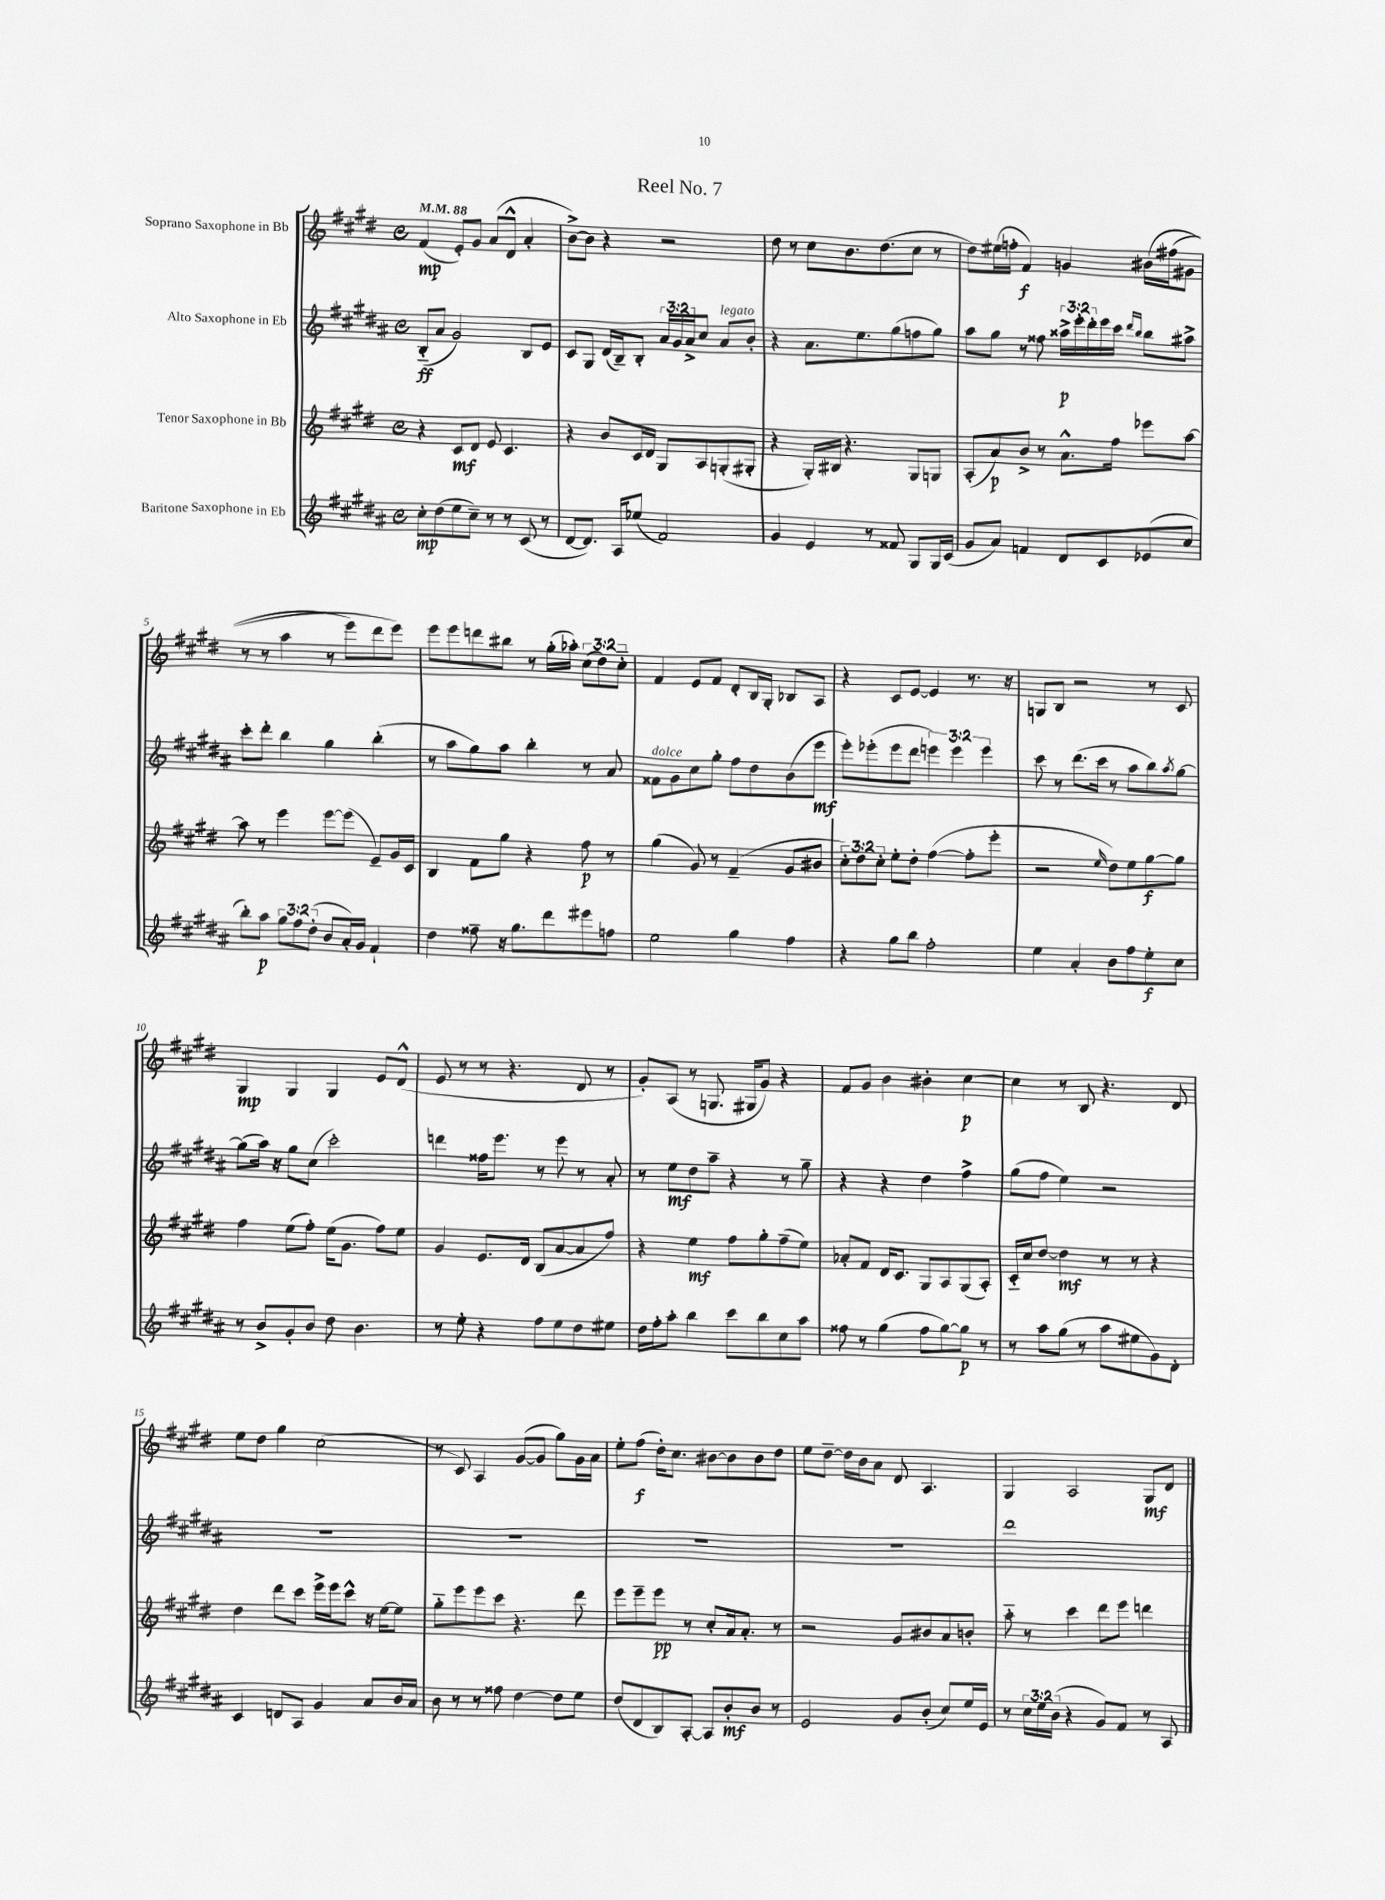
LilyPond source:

\header { title = "Reel No. 7" }
<<
\new StaffGroup <<
\new Staff = "s0" \with { instrumentName = "Soprano Saxophone in Bb" } {
    \clef treble \key e \major \defaultTimeSignature \time 4/4 \override Staff.TupletNumber.text = #tuplet-number::calc-fraction-text \tempo 4 = 88
    fis'4\mp( e'8-.) gis'8 a'8( dis'8-^ a'4-. |
    b'8~->) b'8 r4 r2 |
    dis''8 r8 cis''8 b'8. dis''8.( cis''8 r8 |
    dis''8) eis''16( f''16-. fis'4\f) g'4 bis'16\( fis''16( gis'8 |
    r8 r8 a''4 r8 e'''8) dis'''8 e'''8\) |
    e'''8 e'''8 d'''8 bis''8 r8 gis''16-.( aes''16-.) \tuplet 3/2 { cis''8( dis''8) cis''8-_ } |
    fis'4 e'8 fis'8 dis'8-. b16 gis16-. bes8 a8 |
    r4 cis'8 e'8~ e'4 r8. r16 |
    g8 b8 r2 r8 cis'8 |
    gis4\mp gis4 gis4 e'8 dis'8-^( |
    e'8 r8 r8 r4. dis'8 r8 |
    gis'8-.) a8( r8 g8. gis16 gis'8) r4 |
    fis'8 gis'8 b'4 bis'4-. cis''4~\p |
    cis''4 r8 b8 r4. dis'8 |
    e''8 dis''8 gis''4 cis''2( |
    r8 cis'8) a4 gis'8~( gis'8 gis''8) gis'16 a'16 |
    e''8-. fis''8\f( dis''16-.) cis''8. bis'8~ bis'8 bis'8 dis''8 |
    e''8 dis''8~-- dis''16 b'16 a'8 dis'8 a4. |
    gis4 a2 gis8\mf dis'8 \bar "|." |
}
\new Staff = "s1" \with { instrumentName = "Alto Saxophone in Eb" } {
    \clef treble \key b \major \defaultTimeSignature \time 4/4 \override Staff.TupletNumber.text = #tuplet-number::calc-fraction-text
    b8-_\ff( ais'8 gis'2) b8 e'8 |
    cis'8 gis8 dis'16( b16--) b8-. \tuplet 3/2 { ais'16 gis'16 ais'16-> } cis''8 ais'8^\markup { \italic "legato" } b'8-. |
    r4 ais'8. e''8. gis''8( f''8 gis''8) |
    ais''8 gis''8 r8 fisis''8 \tuplet 3/2 { aisis''16->\p e'''16-. dis'''16-. } e'''16 cis'''16 \grace { dis'''16 b''16 } b''8 ais''8-> |
    cis'''8-. dis'''8-. b''4 gis''4 b''4-.( |
    r8 ais''8 gis''8) ais''8 b''4-. r8 ais'8 |
    fisis'8^\markup { \italic "dolce" } gis'8 cis''8 gis''8-. fis''8 dis''8 b'8( e'''8\mf |
    e'''8-.) ees'''8-.( ees'''8 dis'''8 \tuplet 3/2 { e'''4) e'''4 e'''4 } |
    cis'''8 r8 dis'''8.( cis'''16 r8 ais''8 b''8) \acciaccatura { ais''8 } gis''8~ |
    gis''8( ais''16) r16 gis''8 cis''8( cis'''2-.) |
    d'''4 fisis''16 e'''8. r8 e'''8 r8 ais'8-. |
    r8 e''8\mf dis''8 ais''8-- r4 r8 gis''8-- |
    r4 r4 dis''4 fis''4-> |
    gis''8( fis''8 e''4) r2 |
    R1 |
    R1 |
    R1 |
    R1 |
    dis'''1 \bar "|." |
}
\new Staff = "s2" \with { instrumentName = "Tenor Saxophone in Bb" } {
    \clef treble \key e \major \defaultTimeSignature \time 4/4 \override Staff.TupletNumber.text = #tuplet-number::calc-fraction-text
    r4 cis'8\mf dis'8 e'8 cis'4. |
    r4 b'8 cis'16 dis'16 gis8 a8 g8-.( gis8-. |
    r4 gis16-.) bis16 r4. gis8 g8 |
    a8-.( a'8\p) b'8-> r8 a'8.-^ fis''16 ees'''8 a''8~ |
    a''8 r8 e'''4 e'''8~ e'''8( e'8--) gis'16 cis'16 |
    b4 fis'8 gis''8 r4 fis''8\p r8 |
    gis''4( gis'8) r8 fis'4--( gis'8 bis'8 |
    \tuplet 3/2 { cis''8-.) dis''8 cis''8-. } e''8-. dis''8-. fis''4~( fis''8-. e'''8-. |
    r2 \grace { e''16 } dis''8) e''8 gis''8~\f gis''8 |
    fis''4 e''8( fis''8-.) e''16( gis'8. fis''8) e''8 |
    gis'4 e'8. dis'16 b8( a'8~ a'8 fis''8) |
    r4 e''4\mf fis''8 gis''8-. fis''8--( e''8) |
    aes'8-. fis'8 dis'16 cis'8. gis8 a8 gis8( a8-.) |
    cis'16-_ cis''16 dis''8~ dis''4\mf r8 r8 r4 |
    dis''4 dis'''8 cis'''8 e'''16-> e'''16 cis'''8-^ r16 e''16~ e''8 |
    gis''8-_ e'''8 e'''8 cis'''8 r4. dis'''8 |
    e'''8 e'''8-- e'''8\pp r8 cis''8-. a'16 a'8.-. r8 |
    r2 gis'8 bis'8 a'8 b'8-. |
    a''8-_ r8 cis'''4 dis'''8 e'''8 d'''4 \bar "|." |
}
\new Staff = "s3" \with { instrumentName = "Baritone Saxophone in Eb" } {
    \clef treble \key b \major \defaultTimeSignature \time 4/4 \override Staff.TupletNumber.text = #tuplet-number::calc-fraction-text
    cis''8-.\mp dis''8( e''8 cis''8--) r8 r8 cis'8( r8 |
    dis'8~ dis'8.) ais16 ees''8( fis'2) |
    gis'4 e'4 r8 fisis'8 gis8 gis16 cis'16( |
    gis'8 ais'8) f'4 dis'8 cis'8 ees'8( cis''8 |
    b''8-.) ais''8\p \tuplet 3/2 { gis''8 fis''8 dis''8-.( } b'8 ais'16-.) gis'16 fis'4-! |
    dis''4 fisis''8-- r16 gis''8. dis'''8 eis'''8 f''8 |
    e''2 gis''4 fis''4 |
    r4 gis''8 b''8 fis''2-. |
    e''4 ais'4-. b'8 fis''8 e''8-.\f cis''8 |
    r8 b'8-> gis'8-. b'8 dis''8 b'4. |
    r8 e''8-. r4 fis''8 e''8 dis''8 eis''8 |
    dis''16 fis''16-. ais''8-. b''4 cis'''8 b''8 cis''8 ais''8 |
    fisis''8 r8 gis''4( fisis''8 gis''8~) gis''8\p r8 |
    r8 ais''8 gis''8( r8 ais''8 eis''8 gis'8) dis'8-. |
    cis'4 d'8 ais8 gis'4 ais'8 b'16 ais'16 |
    b'8 r8 r8 fisis''8 dis''4~ dis''8 e''8 |
    dis''8( dis'8 b8) ais8~-. ais8 b'8-.\mf b'8 r8 |
    e'2 gis'8 b'8-.( cis''8) e''16 e'16 |
    r8 \tuplet 3/2 { cis''16 e''16 b'16( } r4 gis'8) fis'8 r8 ais8 \bar "|." |
}
>>
>>
